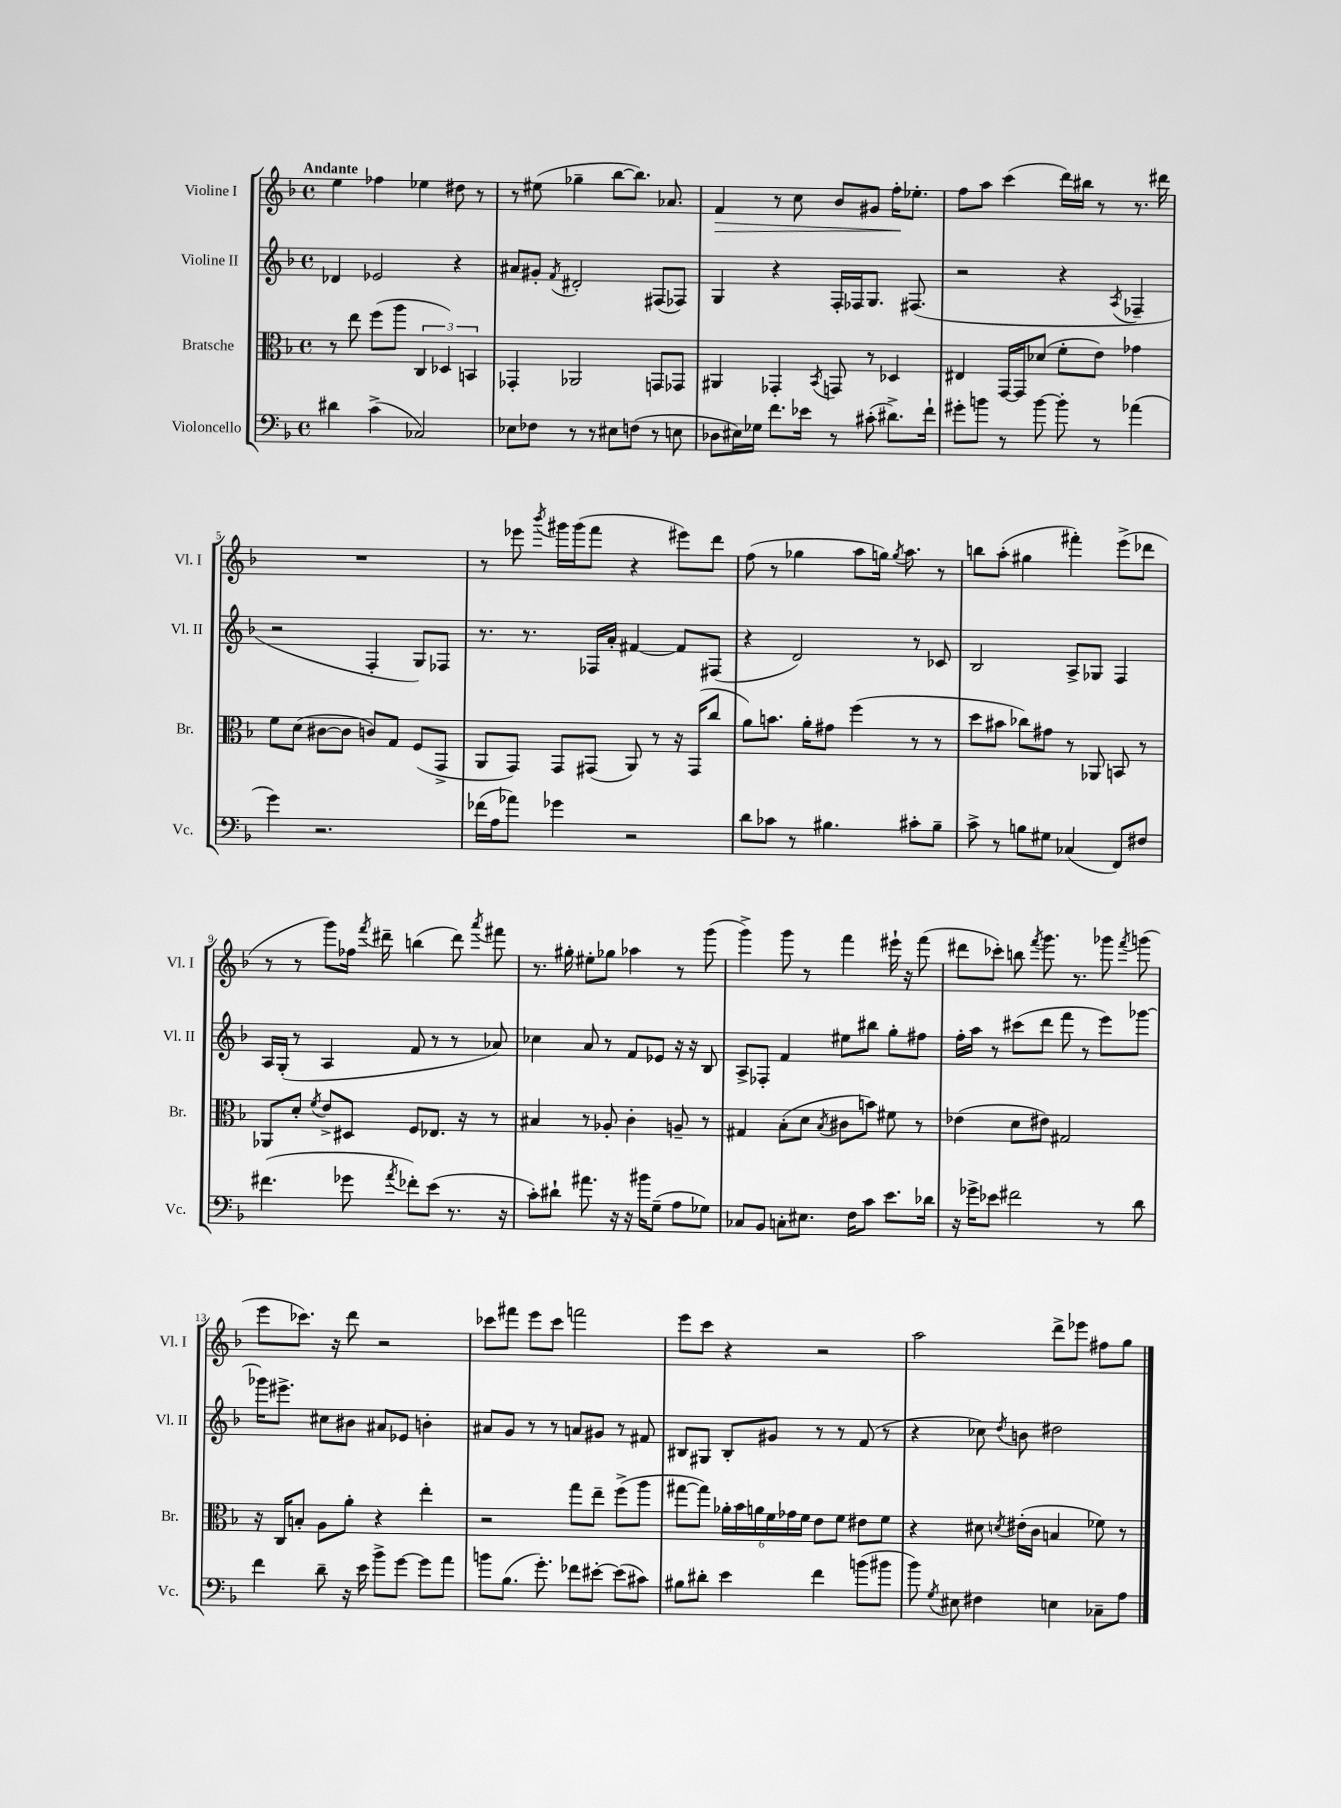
<<
\new StaffGroup <<
\new Staff = "s0" \with { instrumentName = "Violine I" shortInstrumentName = "Vl. I" } {
    \clef treble \key f \major \defaultTimeSignature \time 4/4 \tempo "Andante"
    \autoBeamOff e''4 fes''4 ees''4 dis''8 r8 |
    r8 eis''8( ges''4-- bes''8[~ bes''8.]) aes'8. |
    f'4\> r8 c''8 bes'8[ gis'8] f''16[-.\! ees''8.]-. |
    f''8[ a''8] c'''4( d'''16[) bis''16] r8 r8. dis'''16 |
    R1 |
    r8 ees'''8 \acciaccatura { bes'''8 } gis'''16[ gis'''16( f'''8] r4 eis'''8[) d'''8] |
    f''8( r8 ges''4 a''8[ g''16]) \acciaccatura { g''8 } a''8. r8 |
    b''8[ a''8]-.( gis''4 fis'''4-.) e'''8[->( des'''8] |
    r8 r8 g'''8[) fes''16] \acciaccatura { f'''8 } dis'''16-- b''4( dis'''8) \acciaccatura { a'''8 } fis'''8 |
    r8. gis''16-. eis''8[-. ges''8] aes''4 r8 g'''8( |
    g'''4->) g'''8 r8 f'''4 eis'''16-! r16 f'''8( |
    dis'''8[ ces'''8]-.) b''8 \acciaccatura { f'''8 } g'''8. r8. ges'''8 \acciaccatura { f'''8 } g'''8( |
    e'''8[ ces'''8.]) r16 d'''8 r2 |
    ces'''8[ fis'''8] e'''8[ ces'''8] f'''2 |
    e'''8[ c'''8] r4 r2 |
    a''2 d'''8[-> ees'''8] fis''8[ g''8] \bar "|." |
}
\new Staff = "s1" \with { instrumentName = "Violine II" shortInstrumentName = "Vl. II" } {
    \clef treble \key f \major \defaultTimeSignature \time 4/4
    \autoBeamOff des'4 ees'2 r4 |
    ais'8[ gis'8]-. \acciaccatura { f'8 } dis'2-. fis8[( fes8]) |
    g4 r4 f16[-. fes16 g8.] fis8.( |
    r2 r4 \acciaccatura { a8 } fes4-- |
    r2 f4-. g8[) fes8] |
    r8. r8. fes16[ a'16]-. fis'4~ fis'8[ fis8]( |
    r4 d'2) r8 ces'8 |
    bes2 a8[-> ges8] f4 |
    a16[ g16]-.( r8 a4 f'8 r8 r8 aes'8) |
    ces''4 a'8 r8 f'8[ ees'8] r16 r16 bes8 |
    a8[-> fes8]-. f'4 eis''8[ bis''8] g''8[-. fis''8] |
    f''16[-. a''16] r8 cis'''8[( d'''8] f'''8 r8 e'''8[) ges'''8]~ |
    ges'''16[ eis'''8.]-> cis''8[ bis'8] ais'8[ ees'8] b'4-. |
    ais'8[ g'8] r8 r8 a'8[ gis'8] r8 fis'8 |
    bis8[ gis8] bis8[-. gis'8] r8 r8 f'8( r8 |
    r4 ces''8) \acciaccatura { d''8 } b'8 dis''2 \bar "|." |
}
\new Staff = "s2" \with { instrumentName = "Bratsche" shortInstrumentName = "Br." } {
    \clef alto \key f \major \defaultTimeSignature \time 4/4
    \autoBeamOff r8 e''8 f''8[( a''8] \tuplet 3/2 { c4 des4) b,4 } |
    ges,4-. aes,2 g,8[ ges,8] |
    ais,4 ges,4-. \acciaccatura { bes,8 } g,8 r8 des4 |
    eis4 g,16[~ g,16 des'8]( f'8[-. e'8]) ges'4 |
    f'8[ d'8]( cis'8[~ cis'8] c'8[) g8] f8[( g,8]-> |
    a,8[ g,8]) g,8[ gis,8]( a,8) r8 r16 gis,16[( c''8] |
    a'8[) b'8.] a'16[-. gis'8] f''4( r8 r8 |
    d''8[ bis'8] ces''8[) gis'8] r8 aes,8 b,8 r8 |
    aes,8[ d'8]-. \acciaccatura { f'8 } e'8[-> dis8] f8[ ees8.] r16 r8 |
    bis4 r8 aes8-. c'4-. a8-- r8 |
    gis4 bes8[-.( d'8] \acciaccatura { bes8 } cis'8[ b'8]) fis'8 r8 |
    ees'4( d'8[ eis'8]) gis2 |
    r16 c16[ b8]-. a8[ a'8]-. r4 e''4-. |
    r2 g''8[ e''8]-- f''8[->( a''8] |
    gis''8[~ gis''8]) \tuplet 6/4 { aes'16[-. bes'16 a'16 f'16 ges'16 f'16] } e'8[ f'8] eis'8[ f'8] |
    r4 dis'8 \acciaccatura { d'8 } eis'16[-.( c'16] b4 fes'8) r8 \bar "|." |
}
\new Staff = "s3" \with { instrumentName = "Violoncello" shortInstrumentName = "Vc." } {
    \clef bass \key f \major \defaultTimeSignature \time 4/4
    \autoBeamOff dis'4 c'4->( ces2) |
    ees8[ fes8] r8 r8 eis8[ f8]( r8 e8 |
    des8[ eis16) ges16] f'8.[ ees'16] r8 cis'8-.( dis'8.[->) f'16]-! |
    gis'8[-. b'8] r8 b'8~ b'8-. r8 aes'4( |
    g'4) r2. |
    fes'16[( a16 aes'8]) ges'4 r2 |
    d'8[ ces'8] r8 bis4. cis'8[-. bis8]-- |
    c'8-> r8 b8[ gis8] ces4( f,8[) fis8] |
    fis'4.( ges'8 \acciaccatura { a'8 } fes'8[-.) e'8]( r8. r16 |
    c'8[-.) dis'8]-! ais'8. r16 r16 bis'16[ g8]--( a8[ ges8]) |
    ces8[ bes,8] c8[-. eis8.] f16[ c'8] e'8.[ des'16] |
    r16 ges'16[-> ees'8] fis'2 r8 d'8 |
    f'4 d'8-- r16 e'16 bes'8[-> g'8]~ g'8[ a'8] |
    b'8[ bes8.]( g'8.-.) fes'8[ eis'8]~-. eis'8[( cis'8]) |
    bis8[ dis'8]-. e'4 f'4 b'8[( bis'8] |
    bes'8) \acciaccatura { g8 } eis8 fis4 e4 ces8[-- a8] \bar "|." |
}
>>
>>
